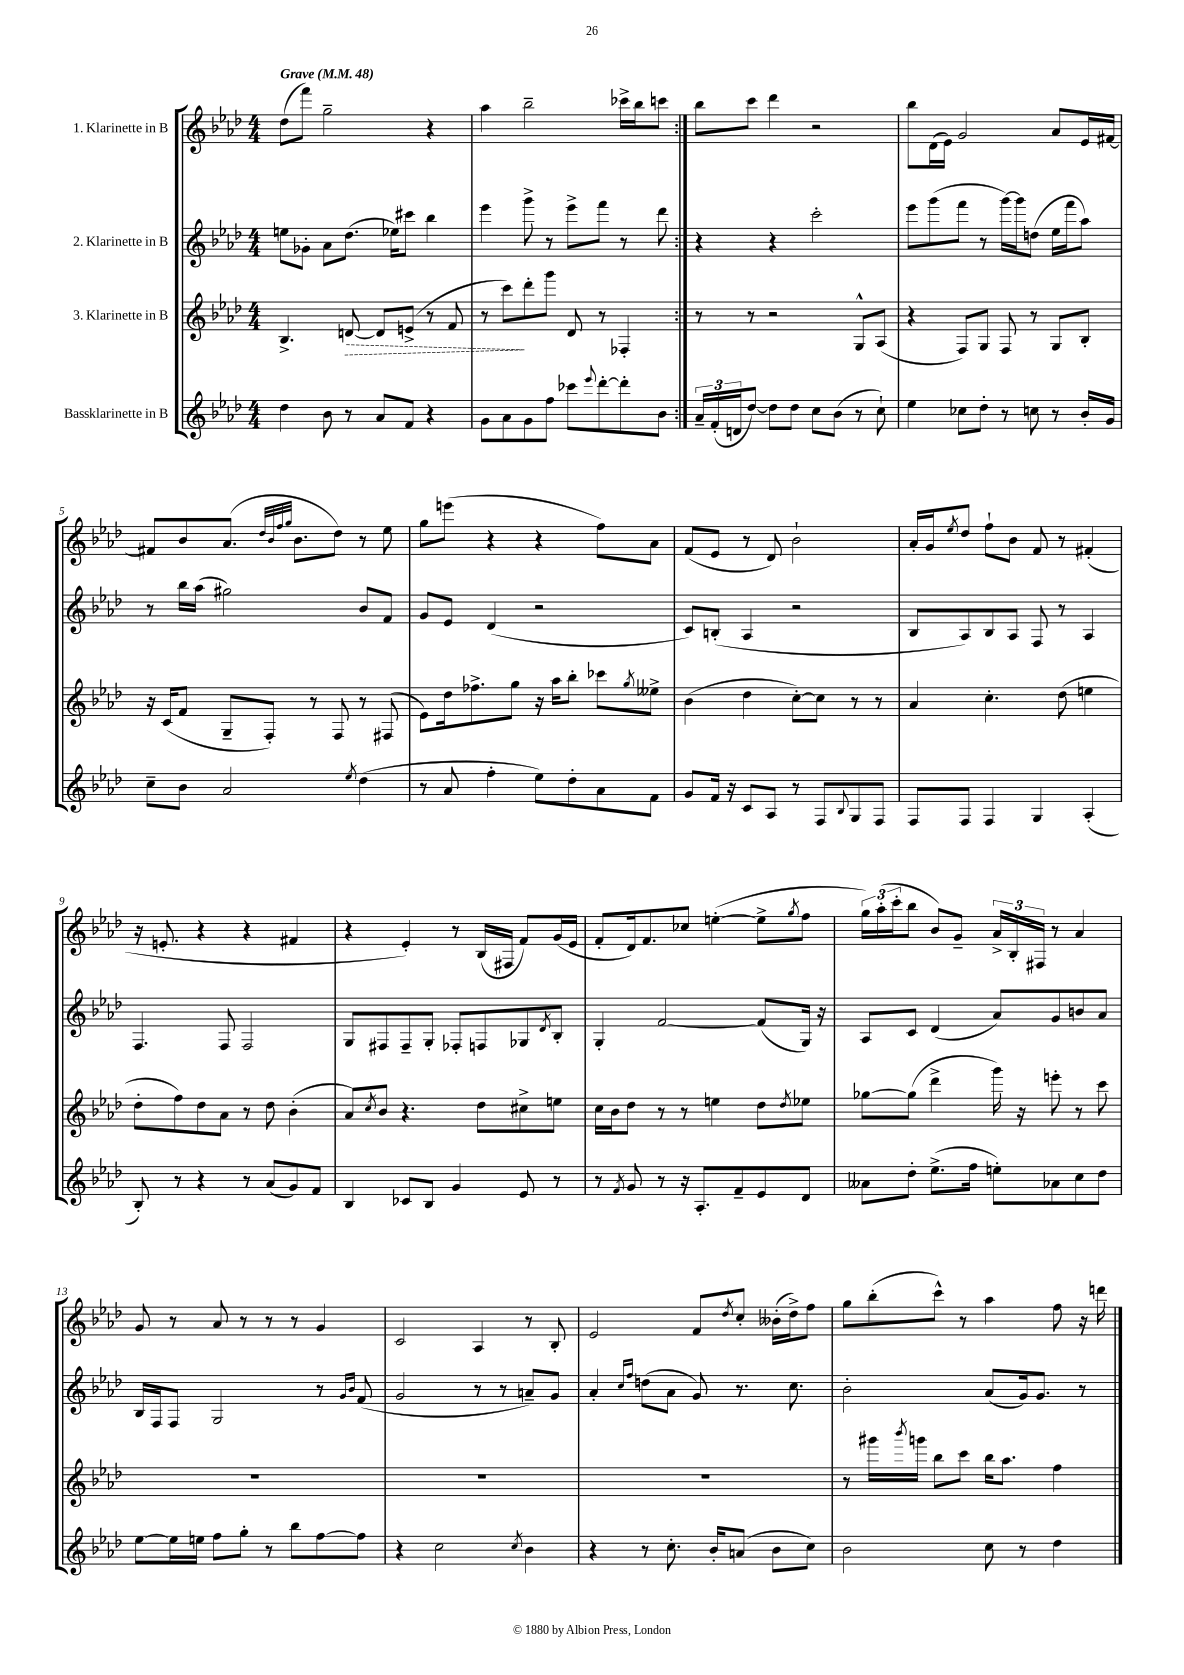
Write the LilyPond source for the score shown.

<<
\new StaffGroup <<
\new Staff = "s0" \with { instrumentName = "1. Klarinette in B" } {
    \clef treble \key aes \major \numericTimeSignature \time 4/4 \tempo "Grave" 4 = 48
    \repeat volta 2 { des''8( f'''8) g''2-- r4 |
    aes''4 bes''2-- ces'''16-> bes''16 c'''8 | }
    bes''8 c'''8 des'''4 r2 |
    bes''8 des'16( ees'16) g'2 aes'8 ees'16 fis'16~ |
    fis'8 bes'8 aes'8.( \grace { des''32 bes'32 f''32 g''32 } bes'8. des''8) r8 ees''8 |
    g''8 e'''8( r4 r4 f''8) aes'8 |
    f'8( ees'8 r8 des'8) bes'2-! |
    aes'16-. g'16 \acciaccatura { ees''8 } des''8 f''8-! bes'8 f'8 r8 fis'4-.( |
    r16 e'8.-. r4 r4 fis'4 |
    r4 ees'4-.) r8 bes16( fis16 f'8) g'16( ees'16 |
    f'8-. des'16) f'8. ces''8 e''4~-.( e''8-> \acciaccatura { g''8 } f''8 |
    \tuplet 3/2 { g''16) aes''16-.( c'''16-. } bes''8 bes'8) g'8-- \tuplet 3/2 { aes'16-> bes16-. fis16 } r8 aes'4 |
    g'8 r8 aes'8 r8 r8 r8 g'4 |
    c'2 aes4 r8 bes8-. |
    ees'2 f'8 \acciaccatura { des''8 } c''8-. beses'16-.( des''16->) f''8 |
    g''8 bes''8-.( c'''8-^) r8 aes''4 f''8 r16 d'''16 \bar "|." |
}
\new Staff = "s1" \with { instrumentName = "2. Klarinette in B" } {
    \clef treble \key aes \major \numericTimeSignature \time 4/4
    \repeat volta 2 { e''8 ges'8-. aes'8 des''8.( ees''16) cis'''8 bes''4 |
    ees'''4 g'''8-> r8 ees'''8-> f'''8 r8 des'''8 | }
    r4 r4 c'''2-. |
    ees'''8 g'''8( f'''8 r8 g'''16~) g'''16 d''8( ees''16 f'''16 aes''8) |
    r8 bes''16 aes''16( gis''2) bes'8 f'8 |
    g'8 ees'8 des'4( r2 |
    c'8) b8-.( aes4 r2 |
    bes8 aes8) bes8 aes8 f8 r8 aes4 |
    f4. f8 f2 |
    g8 fis8 fis8-- g8-. fes8-. f8 ges8 \acciaccatura { des'8 } bes8-. |
    g4-. f'2~ f'8( g16) r16 |
    aes8 c'8 des'4( aes'8) g'8 b'8 aes'8 |
    bes16 f16 f8 g2 r8 \grace { g'16 bes'16 } f'8( |
    g'2 r8 r8 a'8--) g'8 |
    aes'4-. \grace { c''16 f''16 } d''8( aes'8 g'8) r8. c''8. |
    bes'2-. aes'8( g'16) g'8. r8 \bar "|." |
}
\new Staff = "s2" \with { instrumentName = "3. Klarinette in B" } {
    \clef treble \key aes \major \numericTimeSignature \time 4/4
    \repeat volta 2 { bes4.-> \once \override Hairpin.style = #'dashed-line d'8~\> d'8 e'8->( r8 f'8 |
    r8 c'''8\!) des'''8-. g'''8 des'8 r8 fes4-. | }
    r8 r8 r2 g8-^ aes8( |
    r4 f8) g8 f8 r8 g8 bes8-. |
    r16 c'16( f'8 g8-- f8-.) r8 f8 r8 fis8( |
    ees'8) des''16 fes''8.-> g''8 r16 aes''16 bes''8-. ces'''8 \acciaccatura { g''8 } eeses''8-> |
    bes'4( des''4 c''8~-.) c''8 r8 r8 |
    aes'4 c''4.-. des''8( e''4 |
    des''8-. f''8) des''8 aes'8 r8 des''8 bes'4-.( |
    aes'8) \acciaccatura { c''8 } bes'8 r4. des''8 cis''8-> e''8 |
    c''16 bes'16 des''8 r8 r8 e''4 des''8 \acciaccatura { des''8 } ees''8 |
    ges''8~ ges''8( des'''4-> g'''16) r16 e'''8-. r8 c'''8 |
    R1 |
    R1 |
    R1 |
    r8 gis'''16 \acciaccatura { bes'''8 } g'''16 bes''8 c'''8 bes''16 aes''8. f''4 \bar "|." |
}
\new Staff = "s3" \with { instrumentName = "Bassklarinette in B" } {
    \clef treble \key aes \major \numericTimeSignature \time 4/4
    \repeat volta 2 { des''4 bes'8 r8 aes'8 f'8 r4 |
    g'8 aes'8 g'8 f''8 ces'''8 \appoggiatura { ees'''8 } des'''8~-. des'''8-. bes'8 | }
    \tuplet 3/2 { aes'16-- f'16-.( d'16 } des''8~) des''8 des''8 c''8 bes'8( r8 c''8-!) |
    ees''4 ces''8 des''8-. r8 c''8 r8 bes'16-. g'16 |
    c''8-- bes'8 aes'2 \acciaccatura { ees''8 } des''4( |
    r8 aes'8 f''4-. ees''8) des''8-. aes'8 f'8 |
    g'8 f'16 r16 c'8 aes8 r8 f8 \appoggiatura { bes8 } g8 f8 |
    f8 f8 f4 g4 aes4-.( |
    bes8-.) r8 r4 r8 aes'8( g'8) f'8 |
    bes4 ces'8 bes8 g'4 ees'8 r8 |
    r8 \acciaccatura { f'8 } g'8 r8 r16 aes8.-. f'8-- ees'8 des'8 |
    aeses'8 des''8-. ees''8.->( f''16 e''8-.) aes'8 c''8 des''8 |
    ees''8~ ees''16 e''16 f''8 g''8-. r8 bes''8 f''8~ f''8 |
    r4 c''2 \acciaccatura { c''8 } bes'4 |
    r4 r8 c''8.-. bes'16-. a'8( bes'8 c''8) |
    bes'2 c''8 r8 des''4 \bar "|." |
}
>>
>>
